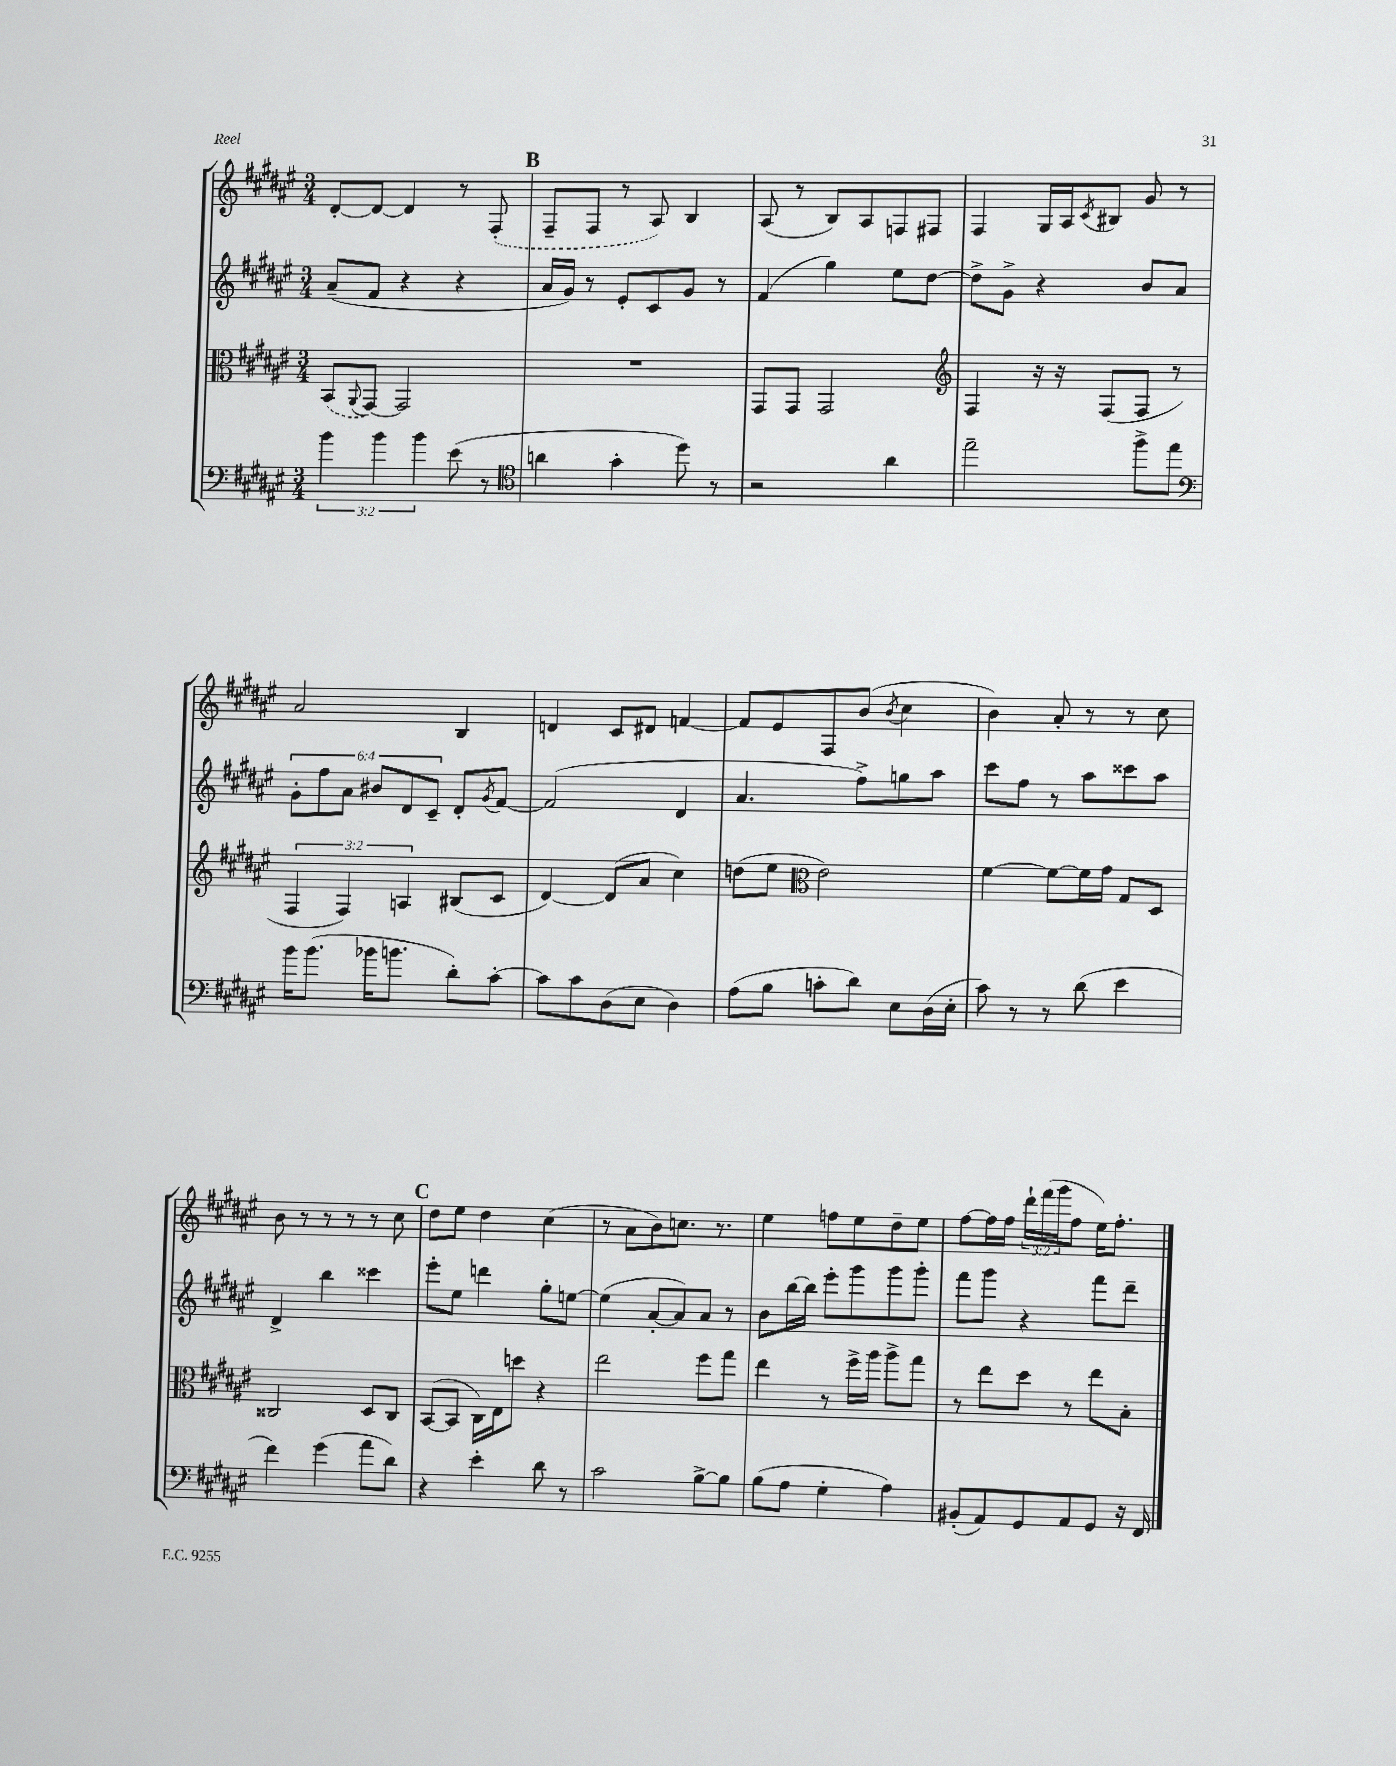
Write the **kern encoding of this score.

**kern	**kern	**kern	**kern
*staff4	*staff3	*staff2	*staff1
*clefF4	*clefC3	*clefG2	*clefG2
*k[f#c#g#d#a#e#]	*k[f#c#g#d#a#e#]	*k[f#c#g#d#a#e#]	*k[f#c#g#d#a#e#]
*M3/4	*M3/4	*M3/4	*M3/4
6b	(8BB	(8a#~	[8d#'
.	8qqAA#	.	.
.	[8GG#)	8f#	8d#_
6b	.	.	.
.	2GG#]	4r	4d#]
6b	.	.	.
(8e#	.	4r	8r
8r	.	.	(8F#'
=	=	=	=
*clefC4	*	*	*
4a	2.r	16a#	8F#~
.	.	16g#)	.
.	.	8r	8F#
4g#'	.	8e#'	8r
.	.	8c#	8A#)
8dd#)	.	8g#	4B
8r	.	8r	.
=	=	=	=
2r	8GG#	(4f#	(8A#
.	8GG#	.	8r
.	2GG#	4gg#)	8B)
.	.	.	8A#
4a#	.	8ee#	8F
.	.	[8dd#	8F#
=	=	=	=
*	*clefG2	*	*
2ee#~	4F#	8dd#^]	4F#
.	.	8g#^	.
.	16r	4r	16G#
.	16r	.	16A#
.	.	.	8qc#
.	(8F#	.	8B#
8ff#^	8F#	8b	8g#
8ee#	8r	8a#	8r
=	=	=	=
*clefF4	*	*	*
16b	6F#	12g#'	2a#
(8.b	.	.	.
.	.	12ff#	.
.	6F#)	12a#	.
16b-	.	12b#	.
8.b	.	.	.
.	6A	12d#	.
.	.	12c#~	.
8d#')	(8B#	8d#'	4B
.	.	8qg#	.
[8c#'	8c#	[8f#	.
=	=	=	=
8c#]	[4d#)	(2f#]	4d
8c#	.	.	.
(8D#	(8d#]	.	8c#
8E#	8a#	.	8d#
4D#)	4cc#)	4d#	[4f
=	=	=	=
(8A#	(8dd	4.a#	8f]
8B	8ee#	.	8e#
*	*clefC3	*	*
8c'	2e#)	.	8F#
8d#)	.	8ff#^)	(8b
.	.	.	8qb
8E#	.	8gg	4cc#
(16D#	.	8aa#	.
16E#'	.	.	.
=	=	=	=
8c#)	[4f#	8ccc#	4b)
8r	.	8ff#	.
8r	8f#_	8r	8a#'
(8d#	16f#]	8aa#	8r
.	16g#	.	.
4e#	8G#	8ccc##	8r
.	8D#	8aa#	8cc#
=	=	=	=
4f#)	2C##	4d#^	8b
.	.	.	8r
(4g#	.	4bb	8r
.	.	.	8r
8a#	8D#	4ccc##	8r
8d#)	8C##	.	8cc#
=	=	=	=
4r	([8BB	8eee#'	8dd#
.	8BB]	8ee#	8ee#
4e#'	16C#)	4ddd	4dd#
.	16E#	.	.
.	8dd	.	.
8d#	4r	8gg#'	(4cc#
8r	.	[8ee	.
=	=	=	=
2c#	2ee#	(4ee]	8r
.	.	.	8a#
.	.	[8a#'	8b)
.	.	8a#])	8.cc
[8B^	8ff#	8a#	.
.	.	.	8.r
8B]	8gg#	8r	.
=	=	=	=
(8B	4ee#	8b	4ee#
8A#	.	[16bb	.
.	.	16bb]	.
4G#'	8r	8eee#'	8ff
.	16ff#^	8ggg#	8ee#
.	16aa#	.	.
4A#)	8aa#^	8ggg#	8dd#~
.	8gg#	8ggg#'	8ee#
=	=	=	=
(8BB#'	8r	8fff#	[8ff#
8AA#)	8ee#	8ggg#	16ff#]
.	.	.	16ff#
8GG#	8dd#	4r	24ddd#`
.	.	.	(24fff#
.	.	.	24ggg#
8AA#	8r	.	8ff#
8GG#	8ee#	8fff#	16ee#)
.	.	.	8.ff#'
16r	8B'	8ddd#~	.
16FF#	.	.	.
==	==	==	==
*-	*-	*-	*-
